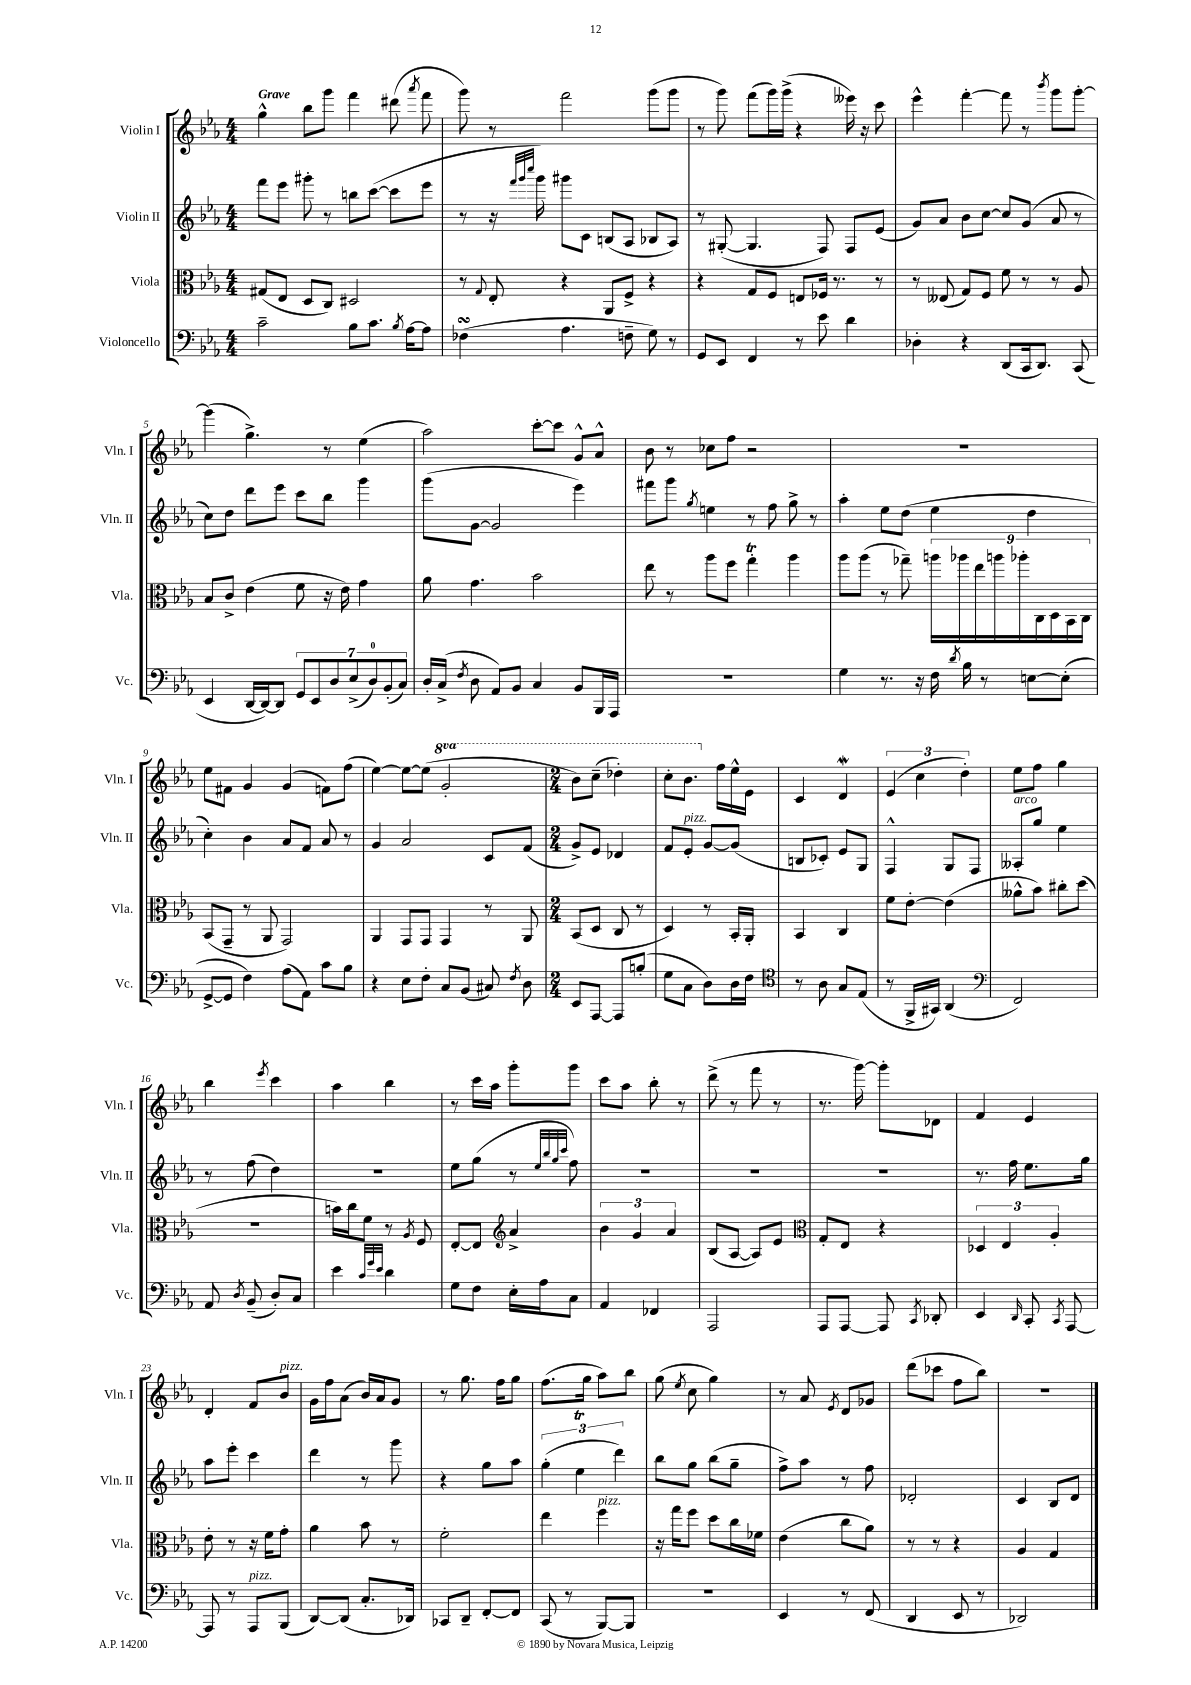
<<
\new StaffGroup <<
\new Staff = "s0" \with { instrumentName = "Violin I" shortInstrumentName = "Vln. I" } {
    \clef treble \key ees \major \numericTimeSignature \time 4/4 \set Staff.ottavationMarkups = #ottavation-simple-ordinals \tempo "Grave"
    \autoBeamOff g''4-^ bes''8[ g'''8] f'''4 dis'''8( \acciaccatura { aes'''8 } f'''8 |
    g'''8) r8 f'''2 g'''8[( g'''8] |
    r8 g'''8) f'''8[( g'''16) g'''16]->( r4 eeses'''16) r16 c'''8 |
    ees'''4-^ f'''4~-. f'''8 r8 \acciaccatura { bes'''8 } g'''8[ g'''8]~-. |
    g'''4( g''4.->) r8 ees''4( |
    aes''2) c'''8[~-. c'''8] g'8[-^ aes'8]-^ |
    bes'8 r8 ces''8[ f''8] r2 |
    R1 |
    ees''8[ fis'8] g'4 g'4( f'8[) f''8]( |
    ees''4~) ees''8[~ ees''8]( \ottava #1 g''2-. |
    \numericTimeSignature \time 2/4 bes''8[) c'''8]--( des'''4-.) |
    c'''8[-. bes''8.] \ottava #0 f''16[ ees''16-^ ees'16] |
    c'4 d'4\mordent |
    \tuplet 3/2 { ees'4( c''4 d''4-.) } |
    ees''8[ f''8] g''4 |
    bes''4 \acciaccatura { ees'''8 } c'''4 |
    aes''4 bes''4 |
    r8 c'''16[ aes''16] g'''8[-. g'''8] |
    c'''8[ aes''8] bes''8-. r8 |
    d'''8->( r8 f'''8 r8 |
    r8. g'''16~) g'''8[-. des'8] |
    f'4 ees'4 |
    d'4-. f'8[ bes'8]^\markup { \italic "pizz." } |
    g'16[ f''16 aes'8]( bes'16[) aes'16 g'8] |
    r8 g''8. f''16[ g''8] |
    f''8.[( g''16] aes''8[) bes''8] |
    g''8( \acciaccatura { ees''8 } c''8 g''4) |
    r8 aes'8 \acciaccatura { ees'8 } d'8[ ges'8] |
    d'''8[( ces'''8] f''8[ bes''8]) |
    R2 \bar "|." |
}
\new Staff = "s1" \with { instrumentName = "Violin II" shortInstrumentName = "Vln. II" } {
    \clef treble \key ees \major \numericTimeSignature \time 4/4
    \autoBeamOff f'''8[ ees'''8] gis'''8-. r8 b''8[ c'''8]~( c'''8[ ees'''8] |
    r8 r16 \grace { f'''32[ g'''32 c''''32] } g'''16) gis'''8[ c'8] b8[( aes8] bes8[ aes8]) |
    r8 gis8~-.( gis4. f8) f8[ ees'8]( |
    g'8[) aes'8] bes'8[ c''8]~ c''8[ g'8]( aes'8 r8 |
    c''8[) d''8] d'''8[ ees'''8] c'''8[ bes''8] g'''4 |
    g'''8[( g'8]~ g'2 ees'''4) |
    fis'''8[ g'''8] \acciaccatura { g''8 } e''4 r8 f''8 g''8-> r8 |
    aes''4-. ees''8[ d''8]( ees''4 d''4 |
    c''4-.) bes'4 aes'8[ f'8] aes'8 r8 |
    g'4 aes'2 c'8[ f'8]( |
    \numericTimeSignature \time 2/4 g'8[->) ees'8] des'4 |
    f'8[ ees'8]-.^\markup { \italic "pizz." } g'8[~ g'8]( |
    b8[ ces'8]-.) ees'8[ g8] |
    f4-^ g8[ f8] |
    aeses8[-.^\markup { \italic "arco" } g''8] ees''4 |
    r8 f''8( d''4) |
    r2 |
    ees''8[ g''8]( r8 \grace { ees''32[ bes''32 g''32 c'''32] } f''8) |
    R2 |
    R2 |
    R2 |
    r8. f''16 ees''8.[ g''16] |
    aes''8[ ees'''8]-. c'''4 |
    d'''4 r8 g'''8 |
    r4 g''8[ aes''8] |
    \tuplet 3/2 { g''4-.( ees''4\trill d'''4) } |
    bes''8[ g''8] bes''8[( g''8]-- |
    f''8[->) aes''8] r8 f''8 |
    des'2-. |
    c'4 bes8[ d'8] \bar "|." |
}
\new Staff = "s2" \with { instrumentName = "Viola" shortInstrumentName = "Vla." } {
    \clef alto \key ees \major \numericTimeSignature \time 4/4
    \autoBeamOff gis8[( ees8] d8[ c8]) dis2 |
    r8 \appoggiatura { g8 } ees8-. r4 aes,8[ f8]-> r4 |
    r4 g8[ f8] e8[ fes16] r8. r8 |
    r8 eeses8( g8[) f8] f'8 r8 r8 aes8 |
    bes8[ c'8]-> ees'4( f'8 r16 ees'16) g'4 |
    aes'8 g'4. bes'2 |
    ees''8 r8 aes''8[ f''8] g''4-.\trill aes''4 |
    aes''8[ aes''8]( r8 ges''8--) \tuplet 9/8 { a''16[ aes''16 ees''16 a''16 aes''16-. c16 d16 bes,16 c16] } |
    bes,8[( g,8]-- r8 aes,8 g,2) |
    aes,4 g,8[ g,8] g,4 r8 aes,8 |
    \numericTimeSignature \time 2/4 bes,8[( d8] c8 r8 |
    d4) r8 bes,16[-. aes,16]-. |
    bes,4 c4 |
    f'8[ ees'8]~-. ees'4( |
    aeses'8[-^ bes'8]) cis''8[-. d''8]( |
    R2 |
    b'16[) c''16 f'8] r8 \acciaccatura { aes8 } f8 |
    ees8[~-. ees8] \clef treble aes'4-> |
    \tuplet 3/2 { bes'4 g'4 aes'4 } |
    bes8[( aes8]~ aes8[) ees'8] |
    \clef alto g8[-. ees8] r4 |
    \tuplet 3/2 { des4 ees4 aes4-. } |
    ees'8-. r8 r16 f'16[ g'8]-. |
    aes'4 bes'8 r8 |
    f'2-. |
    ees''4 f''4^\markup { \italic "pizz." } |
    r16 g''16[ f''8] d''8[ c''16 fes'16] |
    ees'4( c''8[ aes'8]) |
    r8 r8 r4 |
    aes4 g4 \bar "|." |
}
\new Staff = "s3" \with { instrumentName = "Violoncello" shortInstrumentName = "Vc." } {
    \clef bass \key ees \major \numericTimeSignature \time 4/4
    \autoBeamOff c'2-- bes8[ c'8.] \acciaccatura { bes8 } aes16[~ aes8] |
    fes4\turn( aes4. f8-- g8) r8 |
    g,8[ ees,8] f,4 r8 ees'8 d'4 |
    des4-. r4 d,8[( c,16 d,8.]) c,8( |
    ees,4 d,16[~ d,16~) d,8] \tuplet 7/4 { g,8[ ees,8 d8 ees8->( d8-0) bes,8-.( c8]) } |
    d16[-. c16]->( \acciaccatura { f8 } d8 aes,8[) bes,8] c4 bes,8[ bes,,16 aes,,16] |
    R1 |
    g4 r8. r16 f16 \acciaccatura { d'8 } bes16 r8 e8[~ e8]-.( |
    g,8[~-> g,8] f4) aes8[( aes,8]) c'8[ bes8] |
    r4 ees8[ f8]-. c8[ bes,8]( cis8) \acciaccatura { f8 } d8 |
    \numericTimeSignature \time 2/4 ees,8[ aes,,8]~ aes,,8[ b8]-.( |
    g8[ c8] d8[) d16 f16] |
    \clef tenor r8 aes8 g8[ ees8]( |
    r8 f,16[-> gis,16]) aes,4( |
    \clef bass f,2) |
    aes,8 \acciaccatura { d8 } bes,8--( d8[-.) c8] |
    ees'4 \grace { c'32[ g'32 ees'32] } d'4 |
    g8[ f8] ees16[-. aes16 c8] |
    aes,4 fes,4 |
    aes,,2 |
    aes,,8[ aes,,8]~ aes,,8 \acciaccatura { c,8 } des,8-. |
    ees,4 \grace { d,16 } c,8-. \acciaccatura { c,8 } aes,,8~ |
    aes,,8 r8 aes,,8[^\markup { \italic "pizz." } bes,,8]( |
    d,8[~) d,8]( c8.[-. des,16]) |
    ces,8[ d,8]-- f,8[~-. f,8] |
    c,8( r8 bes,,8[~) bes,,8] |
    R2 |
    ees,4 r8 f,8( |
    d,4 ees,8 r8 |
    des,2) \bar "|." |
}
>>
>>
